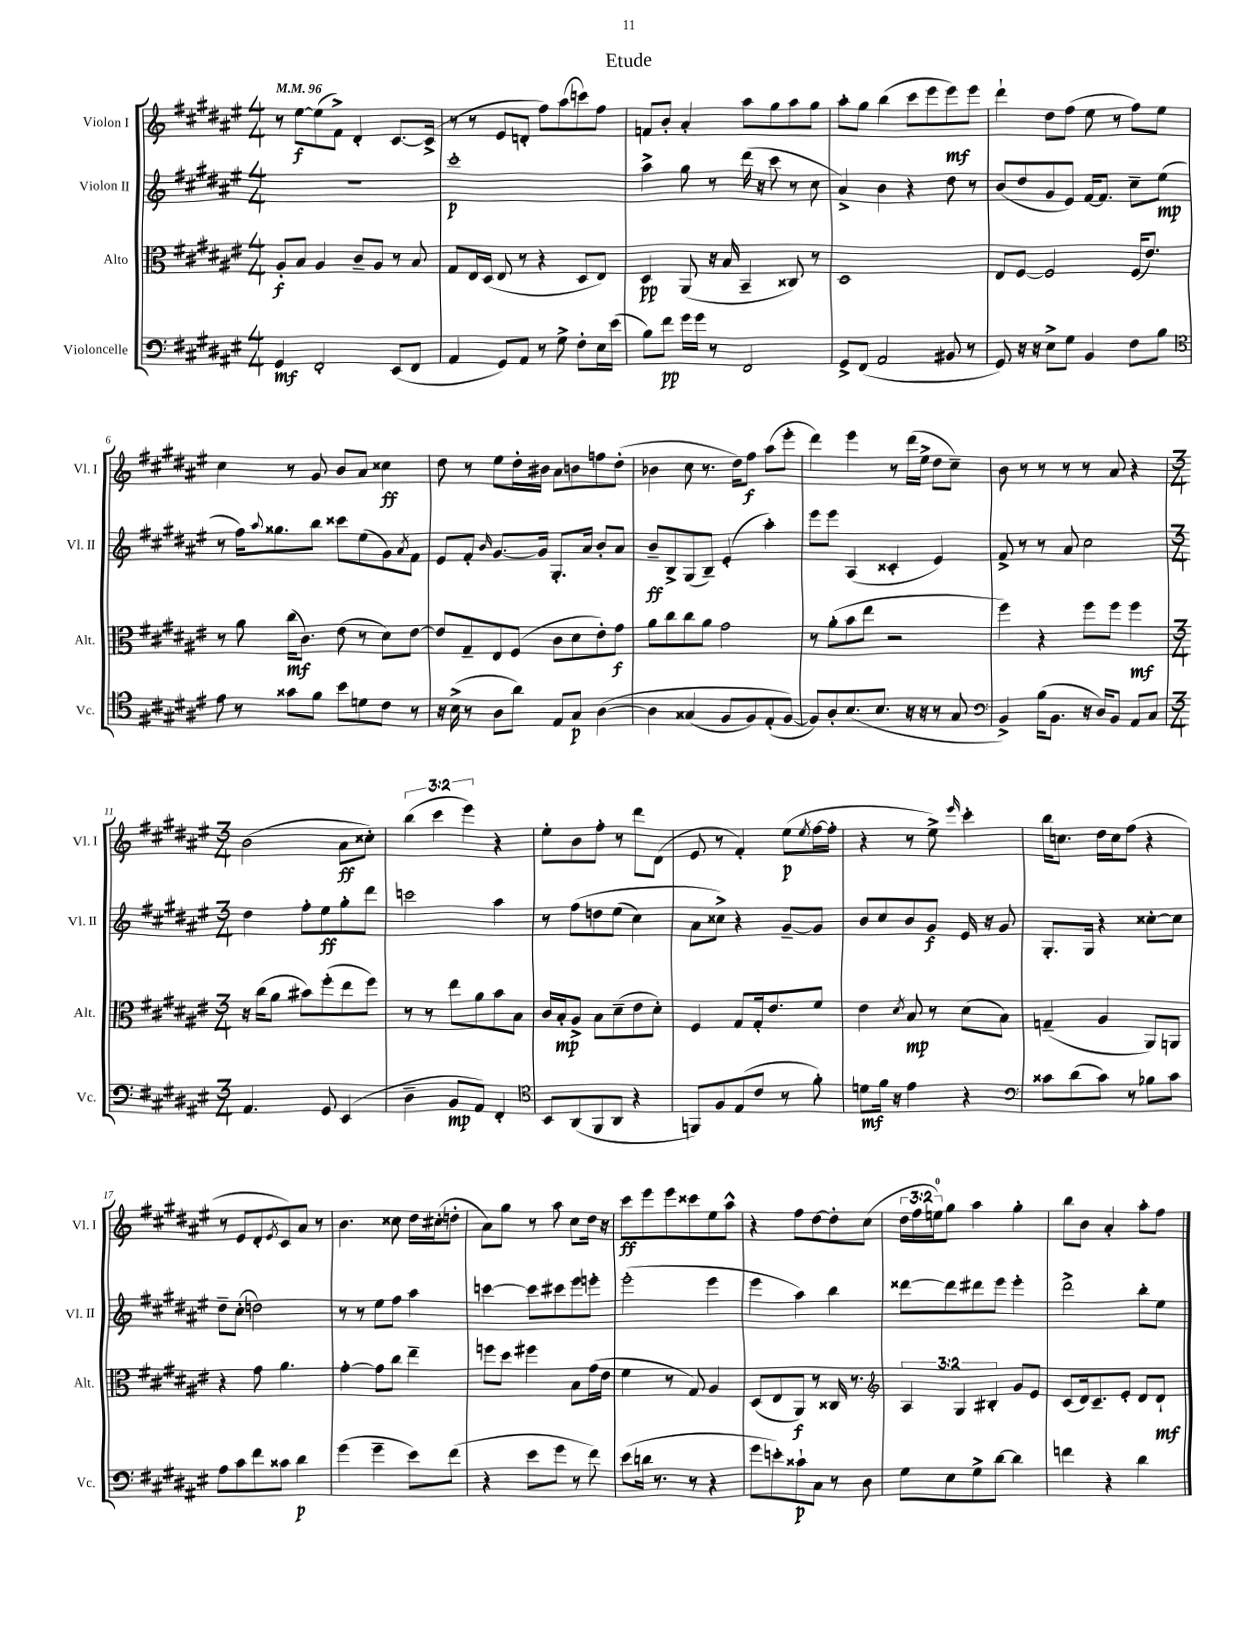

**kern	**dynam	**kern	**dynam	**kern	**dynam	**kern	**dynam
*part4	*part4	*part3	*part3	*part2	*part2	*part1	*part1
*staff4	*staff4	*staff3	*staff3	*staff2	*staff2	*staff1	*staff1
*I"Violoncelle	*	*I"Alto	*	*I"Violon II	*	*I"Violon I	*
*I'Vc.	*	*I'Alt.	*	*I'Vl. II	*	*I'Vl. I	*
*clefF4	*	*clefC3	*	*clefG2	*	*clefG2	*
*k[f#c#g#d#a#e#]	*	*k[f#c#g#d#a#e#]	*	*k[f#c#g#d#a#e#]	*	*k[f#c#g#d#a#e#]	*
*M4/4	*	*M4/4	*	*M4/4	*	*M4/4	*
*MM96	*	*MM96	*	*MM96	*	*MM96	*
=1	=1	=1	=1	=1	=1	=1	=1
4GG#/	mf	8A#'/L	f	1r	.	8r	.
.	.	8B/J	.	.	.	[8ee#\L	f
2FF#'/	.	4A#/	.	.	.	(8ee#\]	.
.	.	.	.	.	.	8f#^\J)	.
.	.	8c#~/L	.	.	.	4d#'/	.
.	.	8A#/J	.	.	.	.	.
(8EE#/L	.	8r	.	.	.	[8.c#/L	.
8FF#/J	.	8B/	.	.	.	.	.
.	.	.	.	.	.	(16c#^/Jk]	.
=2	=2	=2	=2	=2	=2	=2	=2
4AA#/	.	8G#/L	.	1ccc#'	p	8r	.
.	.	16E#/L	.	.	.	8r	.
.	.	(16D#/JJ	.	.	.	.	.
8GG#/L)	.	8E#/	.	.	.	8e#/L	.
8AA#/J	.	8r	.	.	.	8dn'/J	.
8r	.	4r	.	.	.	8ff#\L)	.
8G#^\	.	.	.	.	.	(8aa#\	.
8F#'\L	.	8D#/L	.	.	.	8cccn\)	.
16E#\L	.	8E#/J)	.	.	.	8ff#\J	.
(16e#\JJ	.	.	.	.	.	.	.
=3	=3	=3	=3	=3	=3	=3	=3
8B\L)	.	4D#/	pp	4aa#^\	.	8fn/L	.
8f#\J	pp	.	.	.	.	8b'/J	.
16g#\LL	.	(8AA#/	.	8gg#\	.	4a#'/	.
16g#\JJ	.	.	.	.	.	.	.
8r	.	16r	.	8r	.	.	.
.	.	16B/	.	.	.	.	.
2FF#/	.	4BB~/	.	(16ddd#\	.	8aa#\L	.
.	.	.	.	16r	.	.	.
.	.	.	.	8ccc#\	.	8gg#\	.
.	.	8C##X/)	.	8r	.	8aa#\	.
.	.	8r	.	8cc#\	.	8gg#\J	.
=4	=4	=4	=4	=4	=4	=4	=4
8GG#^/L	.	1D#	.	4a#^/)	.	8aa#'\L	.
(8FF#/J	.	.	.	.	.	8gg#\J	.
2AA#/	.	.	.	4b\	.	(4bb\	.
.	.	.	.	4r	.	8ccc#\L	.
.	.	.	.	.	.	8eee#\	.
8BB#X/	.	.	.	8dd#\	.	8eee#\)	mf
8r	.	.	.	8r	.	8eee#\J	.
=5	=5	=5	=5	=5	=5	=5	=5
8GG#/)	.	8E#/L	.	(8b/L	.	4ddd#`\	.
16r	.	[8F#/J	.	8dd#/	.	.	.
16r	.	.	.	.	.	.	.
8E#^\L	.	2F#/]	.	8g#/	.	8dd#\L	.
8G#\J	.	.	.	8e#/J)	.	(8ff#\J	.
4BB/	.	.	.	[16f#/KL	.	8ee#\	.
.	.	.	.	8.f#/J]	.	.	.
.	.	.	.	.	.	8r	.
8F#\L	.	(16F#/KL	.	8cc#~\L	.	8ff#\L)	.
.	.	8.e#/J)	.	.	.	.	.
8B\J	.	.	.	(8ee#\J	mp	8ee#\J	.
!!LO:LB:g=z
=6	=6	=6	=6	=6	=6	=6	=6
*clefC4	*	*	*	*	*	*	*
8e#\	.	8r	.	8r	.	4cc#\	.
8r	.	8a#\	.	16ff#\KL)	.	.	.
.	.	.	.	8qqaa#/	.	.	.
.	.	.	.	8.gg##X\	.	.	.
8g##X\L	.	(16cc#\KL	mf	.	.	8r	.
.	.	8.c#\J)	.	.	.	.	.
8f#\J	.	.	.	8bb\J	.	8g#/	.
8b\L	.	(8e#\	.	8ccc##X\L	.	8b/L	.
8dn\	.	8r	.	(8ee#\	.	8a#/J	.
8c#\J	.	8d#\L)	.	8g#\)	.	4cc##X\	ff
.	.	.	.	8qa#/	.	.	.
8r	.	[8e#\J	.	8f#\J	.	.	.
=7	=7	=7	=7	=7	=7	=7	=7
16r	.	8e#/L]	.	8e#/L	.	8dd#\	.
(16B^\	.	.	.	.	.	.	.
8r	.	8G#~/	.	8f#'/J	.	8r	.
.	.	.	.	16qqb/	.	.	.
8A#\L	.	8E#/	.	[8.g#/L	.	8ee#\L	.
8a#\J)	.	(8F#/J	.	.	.	16dd#'\L	.
.	.	.	.	16g#/Jk]	.	16b#X\JJ	.
8E#/L	.	8c#\L	.	8.G#'/L	.	8a#\L	.
8G#/J	p	8d#\	.	.	.	8bn\	.
.	.	.	.	16a#/Jk	.	.	.
([4A#\	.	8e#'\)	.	8b'/L	.	8ffn\	.
.	.	8g#\J	f	8a#/J	.	(8dd#'\J	.
=8	=8	=8	=8	=8	=8	=8	=8
4A#\]	.	8a#\L	.	8b~/L	ff	4b-X\	.
.	.	8cc#\	.	8B^/	.	.	.
(4G##X/	.	8cc#\	.	(8G#/	.	8cc#\	.
.	.	8a#\J	.	8B~/J)	.	8.r	.
8F#/L	.	2g#\	.	(4e#'/	.	.	.
.	.	.	.	.	.	16dd#\KL)	.
8F#/)	.	.	.	.	.	8ff#\J	f
(8E#'/	.	.	.	4aa#'\)	.	(8aa#\L	.
[8F#/J)	.	.	.	.	.	8eee#'\J	.
=9	=9	=9	=9	=9	=9	=9	=9
8F#/L])	.	8r	.	8eee#\L	.	4ddd#\)	.
8A#'/	.	(8a#'\L	.	8eee#\J	.	.	.
(8.B/	.	8b\	.	(4A#/	.	4eee#\	.
.	.	8ee#\J	.	.	.	.	.
8.B/J	.	.	.	.	.	.	.
.	.	2r	.	4c##X'/	.	8r	.
16r	.	.	.	.	.	(16ddd#\LL	.
16r	.	.	.	.	.	16ee#^\JJ	.
8r	.	.	.	4e#/)	.	8dd#\L	.
8G#/	.	.	.	.	.	8cc#~\J)	.
=10	=10	=10	=10	=10	=10	=10	=10
*clefF4	*	*	*	*	*	*	*
4BB^/)	.	4ff#\)	.	8f#^/	.	8b\	.
.	.	.	.	8r	.	8r	.
(16B\KL	.	4r	.	8r	.	8r	.
8.BB\J	.	.	.	.	.	.	.
.	.	.	.	8a#/	.	8r	.
16r	.	8ff#\L	.	2cc#\	.	8r	.
16D#/KL)	.	.	.	.	.	.	.
8BB/J	.	8ff#\J	.	.	.	8a#/	.
8AA#/L	.	4ff#\	mf	.	.	4r	.
8C#/J	.	.	.	.	.	.	.
!!LO:LB:g=z
=11	=11	=11	=11	=11	=11	=11	=11
*M3/4	*	*M3/4	*	*M3/4	*	*M3/4	*
4.AA#/	.	16r	.	4dd#\	.	(2b\	.
.	.	(16cc#\KL	.	.	.	.	.
.	.	8a#\J	.	.	.	.	.
.	.	8b#X\L)	.	8ff#'\L	.	.	.
8GG#/	.	(8ff#'\	.	8ee#\	ff	.	.
(4EE#/	.	8ee#\	.	8gg#'\	.	8a#\L	ff
.	.	8ff#\J)	.	8ddd#\J	.	8cc##X'\J)	.
=12	=12	=12	=12	=12	=12	=12	=12
4D#~\	.	8r	.	2cccn\	.	(6bb\	.
.	.	8r	.	.	.	.	.
.	.	.	.	.	.	6ccc#\	.
8BB/L	mp	8ee#\L	.	.	.	.	.
.	.	.	.	.	.	6eee#\)	.
8AA#/J)	.	8a#\	.	.	.	.	.
4FF#'/	.	8b\	.	4aa#\	.	4r	.
.	.	8B\J	.	.	.	.	.
=13	=13	=13	=13	=13	=13	=13	=13
*clefC4	*	*	*	*	*	*	*
8BB/L	.	16c#/LL	.	8r	.	8ee#'\L	.
.	.	16B'/J	mp	.	.	.	.
(8AA#/	.	8A#^/J	.	(8ff#\L	.	8b\	.
8FF#/	.	8B\L	.	8ddn\	.	8ff#'\J	.
8AA#/J	.	(8d#~\	.	(8ee#\J	.	8r	.
4r	.	8e#\	.	4cc#\)	.	8ddd#\L	.
.	.	8d#'\J)	.	.	.	(8d#\J	.
=14	=14	=14	=14	=14	=14	=14	=14
8FFn/L)	.	4F#/	.	8a#\L	.	8e#/	.
8F#/	.	.	.	8cc##X^\J)	.	8r	.
(8E#/	.	8G#/L	.	4r	.	4f#'/)	.
8c#/J	.	16G#'/k	.	.	.	.	.
.	.	8.e#/	.	.	.	.	.
8r	.	.	.	[8g#~/L	.	(8ee#\L	p
.	.	.	.	.	.	8qee#/	.
8f#'\)	.	8f#/J	.	8g#/J]	.	[16ff#\L	.
.	.	.	.	.	.	16ff#'\JJ]	.
=15	=15	=15	=15	=15	=15	=15	=15
8dn\L	mf	4e#\	.	8b/L	.	4r	.
16f#\Jk	.	.	.	8cc#/	.	.	.
16r	.	.	.	.	.	.	.
.	.	8qd#/	.	.	.	.	.
4e#\	.	8B/	mp	8b/	.	8r	.
.	.	8r	.	8g#/J	f	8ee#^\)	.
.	.	.	.	.	.	16qqeee#/	.
4r	.	(8d#\L	.	16e#/	.	4ccc#'\	.
.	.	.	.	16r	.	.	.
.	.	8B\J)	.	8g#/	.	.	.
=16	=16	=16	=16	=16	=16	=16	=16
*clefF4	*	*	*	*	*	*	*
8c##X\L	.	(4Gn~/	.	8.G#'/L	.	16bb\KL	.
.	.	.	.	.	.	8.ccn\J	.
(8d#\	.	.	.	.	.	.	.
.	.	.	.	16G#/Jk	.	.	.
8c##\J)	.	4A#/	.	4r	.	16dd#\LL	.
.	.	.	.	.	.	16cc\J	.
8r	.	.	.	.	.	(8ff#\J	.
8B-X\L	.	8AA#/L)	.	[8cc##X'\L	.	4r	.
8c##\J	.	8AAn/J	.	8cc##\J]	.	.	.
!!LO:LB:g=z
=17	=17	=17	=17	=17	=17	=17	=17
8A#\L	.	4r	.	8dd#~\L	.	8r	.
8c#\	.	.	.	(8cc#'\J	.	8e#/L	.
8f#\	.	8g#\	.	2ddn\)	.	8d#'/	.
.	.	.	.	.	.	8qe#/	.
8c##X\J	.	4.a#\	.	.	.	8c#/)	.
4d#\	p	.	.	.	.	8a#/J	.
.	.	.	.	.	.	8r	.
=18	=18	=18	=18	=18	=18	=18	=18
(4g#\	.	[4g#'\	.	8r	.	4.b\	.
.	.	.	.	8r	.	.	.
4g#~\	.	8g#\L]	.	8ee#\L	.	.	.
.	.	8cc#\J	.	8ff#\J	.	8cc##X\	.
8e#\L)	.	4ee#~\	.	4aa#\	.	16dd#\LL	.
.	.	.	.	.	.	(16cc#X'\J	.
(8f#\J	.	.	.	.	.	8ddn'\J	.
=19	=19	=19	=19	=19	=19	=19	=19
4r	.	8ffn\L	.	[4cccn\	.	8a#\L)	.
.	.	8dd#\J	.	.	.	8gg#\J	.
8e#\L	.	4ff#X\	.	8ccc\L]	.	8r	.
8g#\J	.	.	.	8ccc#X\	.	8aa#\	.
8r	.	8B\L	.	8eee#\	.	8cc#\L	.
8f#\)	.	(16g#\L	.	8eeen'\J	.	16dd#\Jk	.
.	.	16e#\JJ	.	.	.	16r	.
=20	=20	=20	=20	=20	=20	=20	=20
(8e#\L	.	4f#\	.	(2eee#'\	.	8ccc#\L	ff
16dn\Jk	.	.	.	.	.	8eee#\	.
8.r	.	.	.	.	.	.	.
.	.	8r	.	.	.	8eee#\	.
8r	.	8G#/)	.	.	.	8ccc##X\	.
4r	.	4A#/	.	4eee#\	.	8ee#\	.
.	.	.	.	.	.	8aa#^^\J	.
=21	=21	=21	=21	=21	=21	=21	=21
8g#\L	.	(8D#/L	.	4eee#\	.	4r	.
8en'\)	.	8E#/	.	.	.	.	.
8c##X`\	p	8AA#/J)	f	4aa#\)	.	8ff#\L	.
8C#\J	.	8r	.	.	.	[8dd#\	.
8r	.	16C##X/	.	4bb\	.	8dd#'\]	.
.	.	8.r	.	.	.	.	.
8D#\	.	.	.	.	.	(8cc#\J	.
=22	=22	=22	=22	=22	=22	=22	=22
*	*	*clefG2	*	*	*	*	*
8G#\L	.	6A#/	.	[8ddd##X\L	.	24dd#\LL	.
.	.	.	.	.	.	24ff#\	.
.	.	.	.	.	.	24een\J)	.
8E#\	.	.	.	8ddd##\]	.	8gg#\J	.
.	.	6G#/	.	.	.	.	.
8G#^\	.	.	.	8ddd#X\	.	4aa#\	.
.	.	6B#X'/	.	.	.	.	.
[8d#\J	.	.	.	8eee#\J	.	.	.
4d#\]	.	8g#/L	.	4eee#'\	.	4gg#'\	.
.	.	8e#/J	.	.	.	.	.
=23	=23	=23	=23	=23	=23	=23	=23
4fn\	.	(8c#/L	.	2ddd#^\	.	8bb\L	.
.	.	16d#/k)	.	.	.	8b\J	.
.	.	8.c#~/	.	.	.	.	.
4r	.	.	.	.	.	4a#'/	.
.	.	8e#'/J	.	.	.	.	.
4d#\	.	8d#/L	.	8bb'\L	.	8aa#'\L	.
.	.	8d#`/J	mf	8ee#\J	.	8ff#\J	.
==	==	==	==	==	==	==	==
*-	*-	*-	*-	*-	*-	*-	*-
